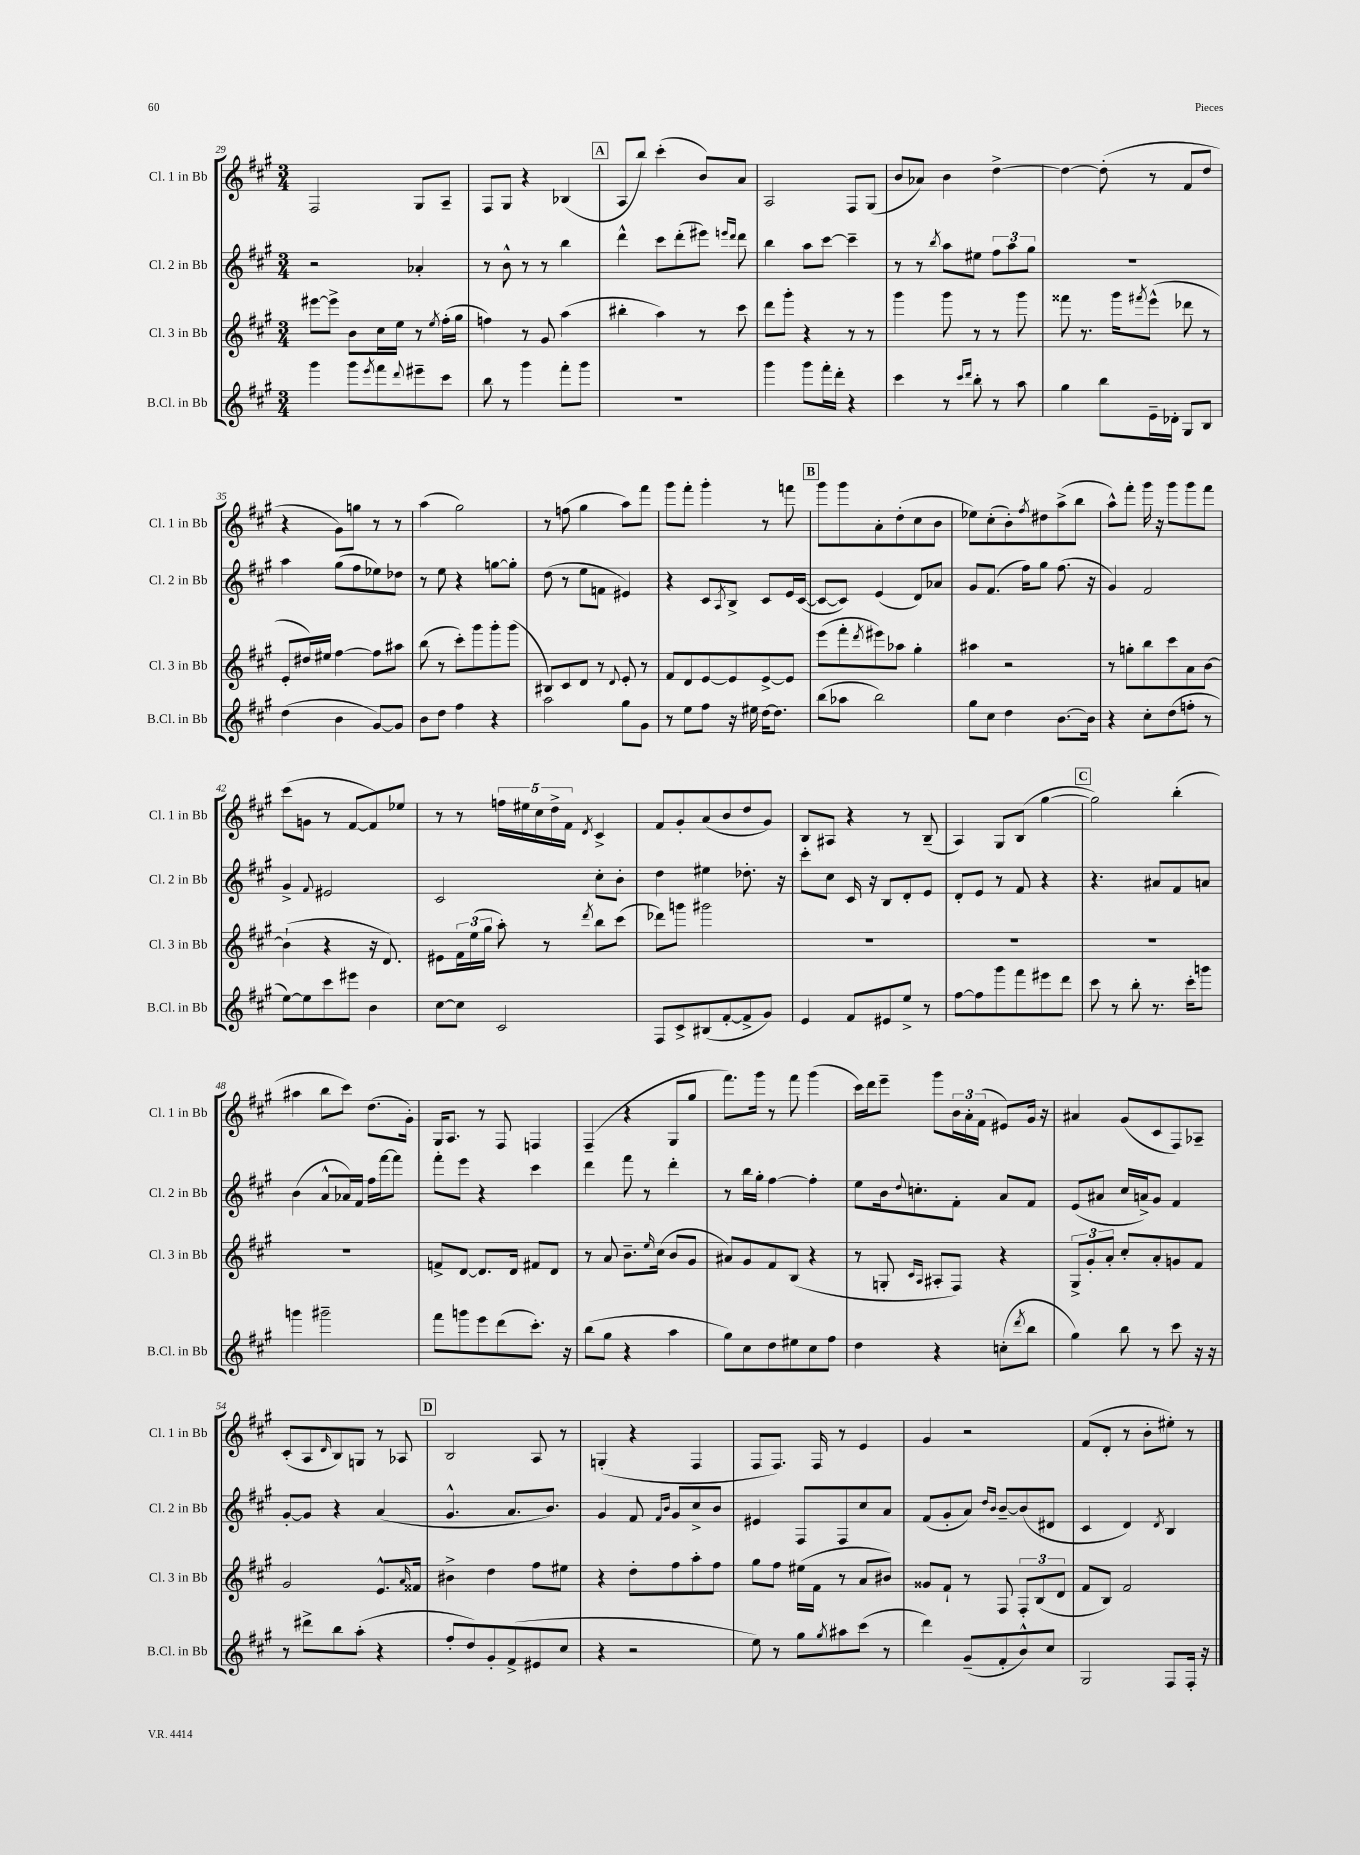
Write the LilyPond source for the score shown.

<<
\new StaffGroup <<
\new Staff = "s0" \with { instrumentName = "Cl. 1 in Bb" shortInstrumentName = "Cl. 1 in Bb" } {
    \clef treble \key a \major \numericTimeSignature \time 3/4
    fis2 gis8 a8-- |
    fis8 gis8 r4 bes4( |
    \mark \markup { \box "A" } a8 b''8) cis'''4-.( b'8) a'8 |
    a2 fis8 gis8( |
    b'8 aes'8) b'4 d''4~-> |
    d''4~ d''8-.( r8 fis'8 d''8 |
    r4 gis'8) g''8 r8 r8 |
    a''4( gis''2) |
    r8 f''8( gis''4 a''8) fis'''8 |
    gis'''8 fis'''8-. gis'''4-. r8 f'''8 |
    \mark \markup { \box "B" } gis'''8 gis'''8 a'8-. d''8-.( cis''8 b'8 |
    ees''8) cis''8-.( b'8-.) \acciaccatura { fis''8 } dis''8 a''8->( b''8 |
    a''8-^) fis'''8-. gis'''16 r16 gis'''8 gis'''8 fis'''8 |
    cis'''8( g'8 r8 fis'8~ fis'8) ees''8 |
    r8 r8 \tuplet 5/4 { f''16 eis''16 cis''16 d''16-> fis'16 } \acciaccatura { d'8 } cis'4-> |
    fis'8 gis'8-. a'8( b'8 d''8 gis'8) |
    b8 ais8 r4 r8 b8--( |
    a4) gis8 b8( gis''4~ |
    \mark \markup { \box "C" } gis''2) b''4-.( |
    ais''4 b''8 cis'''8) d''8.( gis'16-.) |
    gis16 a8. r8 fis8 f4 |
    fis4--( r4 gis8 gis''8 |
    fis'''8.) gis'''16 r8 fis'''8 gis'''4( |
    cis'''16) d'''16 e'''8-- gis'''8 \tuplet 3/2 { b'16 a'16-. fis'16( } eis'8) gis'16 r16 |
    ais'4 gis'8( cis'8 fis8) aes8-- |
    cis'8-.( a8 \grace { d'16 } b8) g8 r8 aes8 |
    \mark \markup { \box "D" } b2 a8 r8 |
    g4-.( r4 fis4 |
    fis8 fis8.) fis16 r8 e'4 |
    gis'4 r2 |
    fis'8( d'8-. r8 b'8-. eis''8-.) r8 \bar "|." |
}
\new Staff = "s1" \with { instrumentName = "Cl. 2 in Bb" shortInstrumentName = "Cl. 2 in Bb" } {
    \clef treble \key a \major \numericTimeSignature \time 3/4
    r2 aes'4-. |
    r8 b'8-^ r8 r8 b''4 |
    \mark \markup { \box "A" } d'''4-^ cis'''8 d'''8-.( eis'''8) \grace { e'''16 d'''16 } d'''8 |
    b''4 a''8 cis'''8~ cis'''4-- |
    r8 r8 \acciaccatura { b''8 } a''8 eis''8 \tuplet 3/2 { fis''8 a''8 gis''8 } |
    R2. |
    a''4 gis''8( fis''8 ees''8) des''8 |
    r8 e''8 r4 g''8~ g''8-. |
    d''8( r8 e''8 f'8 eis'4) |
    r4 cis'8 \acciaccatura { a8 } b8-> cis'8 e'16 cis'16~( |
    \mark \markup { \box "B" } cis'8~ cis'8) e'4( d'8) aes'8 |
    gis'8 fis'8.( fis''16) gis''8 fis''8.( r16 |
    gis'4) fis'2 |
    gis'4-> \appoggiatura { fis'8 } eis'2 |
    cis'2 cis''8-. b'8-. |
    d''4 eis''4 des''8.-. r16 |
    cis'''8-. cis''8 cis'16 r16 b8 d'8-. e'8 |
    d'8-. e'8 r8 fis'8 r4 |
    \mark \markup { \box "C" } r4. ais'8 fis'8 a'8 |
    b'4( a'8-^ aes'16) fis'16 fis''16 fis'''16~ fis'''8 |
    fis'''8-. e'''8 r4 cis'''4 |
    d'''4 fis'''8 r8 d'''4-. |
    r8 b''16 gis''16-. fis''4~ fis''4-. |
    e''8 b'16 \appoggiatura { d''8 } c''8.-. fis'8-. a'8 fis'8 |
    e'8( ais'8 cis''16 a'16->) gis'8 fis'4 |
    gis'8~-. gis'8 r4 a'4( |
    \mark \markup { \box "D" } gis'4.-^ a'8. b'8.) |
    gis'4 fis'8 \grace { fis'16 b'16 } gis'8 cis''8-> b'8 |
    eis'4 fis8 fis8 cis''8 a'8 |
    fis'8( gis'8-. a'8) \grace { d''16 b'16 } b'8~-- b'8( dis'8 |
    cis'4 d'4) \acciaccatura { d'8 } b4 \bar "|." |
}
\new Staff = "s2" \with { instrumentName = "Cl. 3 in Bb" shortInstrumentName = "Cl. 3 in Bb" } {
    \clef treble \key a \major \numericTimeSignature \time 3/4
    eis'''8~ eis'''8-> b'8 cis''16 e''16 r8 \acciaccatura { e''8 } fis''16-.( gis''16 |
    f''4) r8 gis'8 a''4( |
    \mark \markup { \box "A" } bis''4-. a''4) r8 cis'''8 |
    d'''8 gis'''8-. r4 r8 r8 |
    gis'''4 gis'''8 r8 r8 gis'''8 |
    fisis'''8 r8. gis'''16 \acciaccatura { fis'''8 } e'''8-^( des'''8 r8 |
    e'8-. dis''16) eis''16 fis''4~ fis''8 ais''8 |
    b''8( r8 cis'''8-.) gis'''8 gis'''8-. gis'''8( |
    bis8) cis'8 d'8 r8 \appoggiatura { d'8 } e'8-. r8 |
    fis'8 d'8 e'8~ e'8 e'8~-> e'8 |
    \mark \markup { \box "B" } e'''8( fis'''8-. \acciaccatura { d'''8 } eis'''8) aes''8 gis''4-. |
    ais''4 r2 |
    r8 g''8-. b''8 cis'''8 a'8 b'8~ |
    b'4-!( r4 r16 d'8.) |
    eis'8 \tuplet 3/2 { fis'16 e''16( gis''16 } a''8-.) r8 \acciaccatura { d'''8 } b''8 cis'''8( |
    des'''8) g'''8 gis'''2 |
    R2. |
    R2. |
    \mark \markup { \box "C" } R2. |
    R2. |
    f'8-> d'8~ d'8. d'16 fis'8 d'8 |
    r8 a'8 b'8.-- \grace { e''16 } cis''16( b'8 gis'8 |
    ais'8) gis'8 fis'8 b8( r4 |
    r8 g8-. \grace { cis'16 a16 } ais8-. fis8) r4 |
    \tuplet 3/2 { gis8-> gis'8-. a'8-. } cis''8-. a'8-. g'8 fis'8 |
    gis'2 e'8.-^ \grace { a'16 } fisis'16 |
    \mark \markup { \box "D" } bis'4-> d''4 fis''8 eis''8 |
    r4 d''8-. fis''8 a''8-. fis''8 |
    gis''8 fis''8 eis''16( fis'16 r8 a'8 bis'8) |
    gisis'8 fis'8-! r8 fis8 \tuplet 3/2 { fis8-. b8( d'8 } |
    fis'8 b8) fis'2 \bar "|." |
}
\new Staff = "s3" \with { instrumentName = "B.Cl. in Bb" shortInstrumentName = "B.Cl. in Bb" } {
    \clef treble \key a \major \numericTimeSignature \time 3/4
    gis'''4 gis'''8 \acciaccatura { e'''8 } fis'''8 \appoggiatura { d'''8 } eis'''8-- cis'''8 |
    b''8 r8 gis'''4 fis'''8-. gis'''8 |
    \mark \markup { \box "A" } R2. |
    gis'''4 gis'''8 fis'''16-. d'''16-. r4 |
    cis'''4 r8 \grace { cis'''16 d'''16 } b''8-. r8 a''8 |
    gis''4 b''8 e'16-- des'16-. gis8 b8 |
    d''4( b'4 gis'8~) gis'8 |
    b'8 d''8 fis''4 r4 |
    a''2 gis''8 gis'8 |
    r8 e''8 fis''8 r16 eis''16 d''16~ d''8. |
    \mark \markup { \box "B" } b''8( aes''8 b''2) |
    gis''8 cis''8 d''4 b'8.~ b'16 |
    r4 cis''8-. d''8( f''8-. r8 |
    e''8~) e''8 cis'''8 eis'''8 b'4 |
    cis''8~ cis''8 cis'2 |
    fis8 cis'8-> bis8( fis'8~-. fis'8-> gis'8) |
    e'4 fis'8 eis'8 e''8-> r8 |
    fis''8~ fis''8 gis'''8 fis'''8 eis'''8 d'''8 |
    \mark \markup { \box "C" } cis'''8 r8 b''8-. r8. cis'''16-. g'''8 |
    g'''4 gis'''2-- |
    fis'''8 g'''8 e'''8 d'''8( cis'''8.-.) r16 |
    b''8( gis''8 r4 a''4 |
    gis''8) cis''8 d''8 eis''8 cis''8 fis''8 |
    d''4 r4 c''8-.( \acciaccatura { d'''8 } b''8 |
    gis''4) b''8 r8 cis'''8 r16 r16 |
    r8 dis'''8-> b''8 a''8-.( r4 |
    \mark \markup { \box "D" } fis''8-. d''8) gis'8-. fis'8->( eis'8 cis''8 |
    r4 r2 |
    e''8) r8 gis''8 \acciaccatura { gis''8 } ais''8 cis'''8( r8 |
    d'''4) gis'8--( fis'8-. b'8-^) cis''8 |
    gis2 fis8 fis16-. r16 \bar "|." |
}
>>
>>
\layout { \context { \Score currentBarNumber = #29 } }
